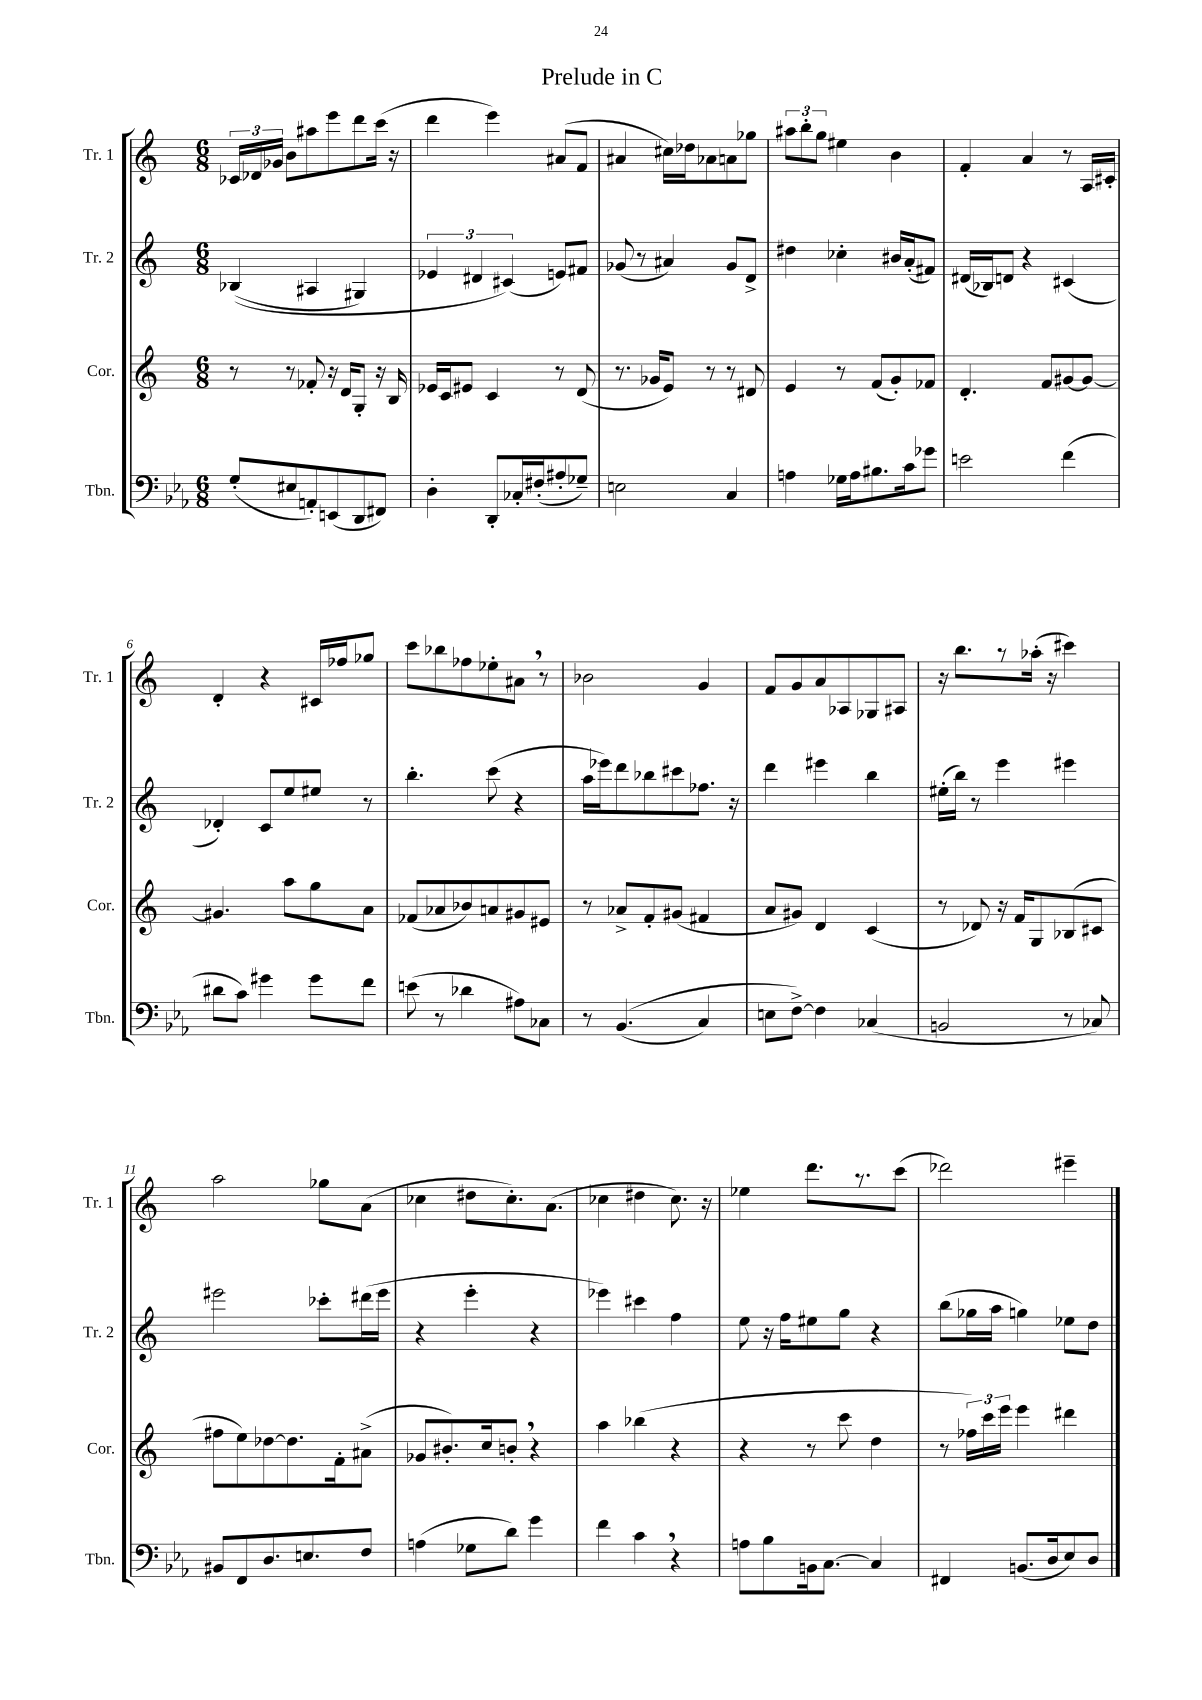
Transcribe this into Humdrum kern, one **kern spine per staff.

**kern	**kern	**kern	**kern
*part4	*part3	*part2	*part1
*staff4	*staff3	*staff2	*staff1
*I"Tbn.	*I"Cor.	*I"Tr. 2	*I"Tr. 1
*I'Tbn.	*I'Cor.	*I'Tr. 2	*I'Tr. 1
*clefF4	*clefG2	*clefG2	*clefG2
*k[b-e-a-]	*k[]	*k[]	*k[]
*M6/8	*M6/8	*M6/8	*M6/8
=1	=1	=1	=1
(8G'/L	8r	((4B-X/	24c-X/LL
.	.	.	24d-X/
.	.	.	24g-X/JJ
8E#X/	8r	.	8b\L
8AAn'/)	8f-X'/	4A#X/	8aa#X\
(8EEn/	16r	.	8eee\
.	16d/KL	.	.
8DD/	8G'/J	4G#X/)	8ddd\
8FF#X/J)	16r	.	(16ccc\Jk
.	16B/	.	16r
=2	=2	=2	=2
4D'\	16e-X/LL	6e-X/	4ddd\
.	16c/J	.	.
.	8e#X/J	.	.
.	.	6d#X/	.
8DD'/L	4c/	.	4eee\)
.	.	(6c#X/)	.
16C-X'/L	.	.	.
(16F#X'/J	.	.	.
8A#X'/	8r	8en/L)	(8a#X/L
8G-X~/J)	(8d/	8f#X/J	8f/J
=3	=3	=3	=3
2En\	8.r	(8g-X/	4a#X/
.	.	8r	.
.	16g-X/KL	.	.
.	8e/J)	4a#X/)	16cc#X\LL)
.	.	.	16dd-X\J
.	8r	.	8a-X\
4C/	8r	8g-/L	8an\
.	8d#X/	8d^/J	8gg-X\J
=4	=4	=4	=4
4An\	4e/	4dd#X\	12aa#X\L
.	.	.	12bb'\
.	.	.	12gg\J
16G-X\LL	8r	4cc-X'\	4ee#X\
16A\J	.	.	.
8.B#X\	(8f/L	.	.
.	8g'/)	16b#X/LL	4b\
16c\k	.	(16a'/J	.
8g-X\J	8f-X/J	8f#X/J)	.
=5	=5	=5	=5
2en\	4.d'/	(16d#X/LL	4f'/
.	.	16B-X/J)	.
.	.	8dn/J	.
.	.	4r	4a/
.	8f/L	.	.
(4f\	[8g#X/	(4c#X/	8r
.	8g#/J_	.	16A/LL
.	.	.	16c#X'/JJ
!!LO:LB:g=z
=6	=6	=6	=6
8d#X\L	4.g#X/]	4d-X'/)	4d'/
8c\J)	.	.	.
4g#X\	.	8c/L	4r
.	8aa\L	8ee/	.
8g#\L	8gg\	8ee#X/J	16c#X/LL
.	.	.	16ff-X/J
8f\J	8a\J	8r	8gg-X/J
=7	=7	=7	=7
(8en\	(8f-X/L	4.bb'\	8ccc\L
8r	8a-X/	.	8bb-X\
4d-X\	8b-X/)	.	8ff-X\
.	8an/	(8ccc\	8ee-X'\
8A#X\L)	8g#X/	4r	8a#X,\J
8C-X\J	8e#X/J	.	8r
=8	=8	=8	=8
8r	8r	16aa\LL	2b-X\
.	.	16eee-X\J)	.
((4.BB-/	8a-X^/L	8ddd\	.
.	8f'/	8bb-X\	.
.	(8g#X/J	8ccc#X\	.
4C/)	4f#X/	8.ff-X\J	4g/
.	.	16r	.
=9	=9	=9	=9
8En\L	8a/L	4ddd\	8f/L
[8F^\J)	8g#X/J)	.	8g/
4F\]	4d/	4eee#X\	8a/
.	.	.	8A-X/
(4C-X/	(4c/	4bb\	8G-X/
.	.	.	8A#X/J
=10	=10	=10	=10
2BBn/	8r	(16ee#X'\LL	16r
.	.	16bb\JJ)	8.bb\L
.	8d-X/)	8r	.
.	16r	4eee\	8r
.	16f/KL	.	.
.	8G/	.	(16aa-X'\Jk
.	.	.	16r
8r	(8B-X/	4eee#X\	4ccc#X\)
8C-X/)	8c#X/J	.	.
!!LO:LB:g=z
=11	=11	=11	=11
8BB#X/L	8ff#X\L	2eee#X\	2aa\
8FF/	8ee\)	.	.
8.D/	[8dd-X\	.	.
.	8.dd-\]	.	.
8.En/	.	.	.
.	.	8ccc-X'\L	8gg-X\L
.	16f'\k	.	.
8F/J	(8a#X^\J	(16ddd#X\L	(8a\J
.	.	16eee#\JJ	.
=12	=12	=12	=12
(4An\	8g-X/L	4r	4cc-X\
.	8.b#X'/)	.	.
8G-X\L	.	4eee'\	8dd#X\L
.	16cc/k	.	.
8d\J)	8bn',/J	.	8.cc-'\)
4g\	4r	4r	.
.	.	.	(8.a\J
=13	=13	=13	=13
4f\	4aa\	4eee-X\)	4cc-X\
4c,\	(4bb-X\	4ccc#X\	4dd#X\
4r	4r	4ff\	8.cc-\)
.	.	.	16r
=14	=14	=14	=14
8An\L	4r	8ee\	4ee-X\
8B-\	.	16r	.
.	.	16ff\KL	.
16BBn\k	8r	8ee#X\	8.ddd\L
[8.C\J	.	.	.
.	8ccc\	8gg\J	.
.	.	.	8.r
4C/]	4dd\	4r	.
.	.	.	(8ccc\J
=15	=15	=15	=15
4FF#X/	8r	(8bb\L	2ddd-X\)
.	24ff-X\LL)	16gg-X\L	.
.	24ccc\	.	.
.	.	16aa\JJ	.
.	24eee\JJ	.	.
(8.BBn/L	4eee\	4ggn\)	.
16D/k	.	.	.
8E-/)	4ddd#X\	8ee-X\L	4eee#X~\
8D/J	.	8dd\J	.
==	==	==	==
*-	*-	*-	*-
